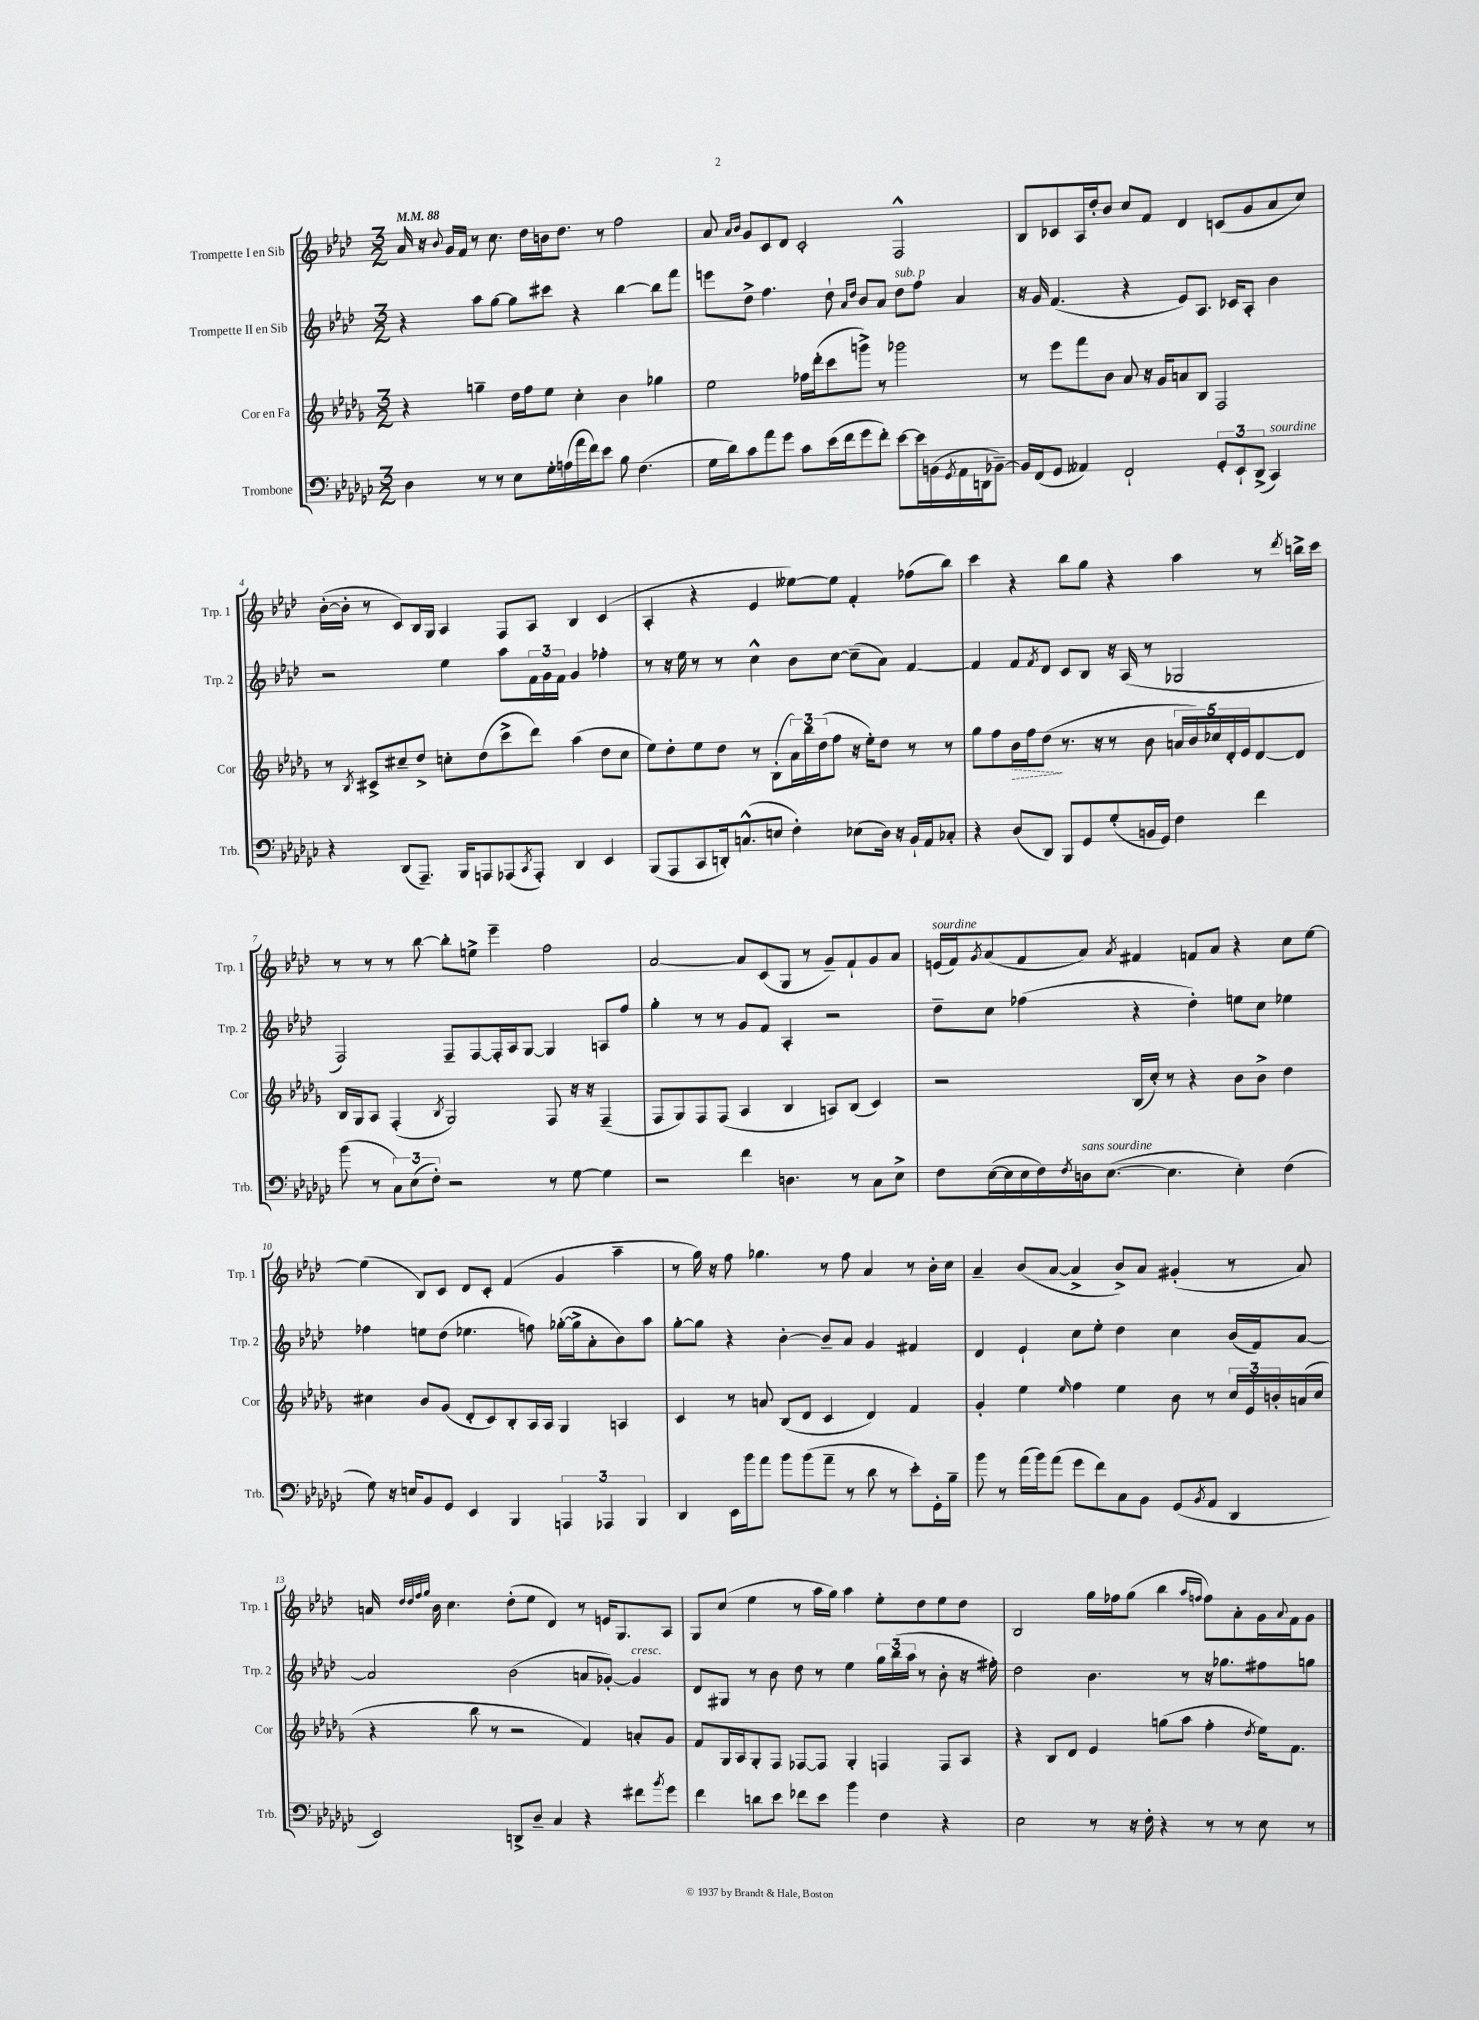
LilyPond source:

<<
\new StaffGroup <<
\new Staff = "s0" \with { instrumentName = "Trompette I en Sib" shortInstrumentName = "Trp. 1" } {
    \clef treble \key aes \major \numericTimeSignature \time 3/2 \tempo 4 = 88
    aes'16 r16 \appoggiatura { bes'8 } g'16 f'16 r8 c''8. des''16 b'16 des''8. r8 f''2 |
    aes'8 \grace { aes'16 bes'16 } g'8 c'8 des'8 c'2-. f2-^ |
    bes8 ces'8 aes16 des''16-. bes'8 c''8 f'8 des'4 c'8( g'8 aes'8 c''8) |
    bes'16~-.( bes'16-. r8 c'8) bes16 g16 aes4 f8 aes8 bes4 c'4( |
    aes4-. r4 ees'4 eeses''8~) eeses''8 f'4-. fes''8( bes''8) |
    c'''4 r4 bes''8 g''8 r4 aes''4 r8 \acciaccatura { des'''8 } b''16-> c'''16 |
    r8 r8 r8 bes''8~ bes''8-. e''8-> ees'''4-- f''2 |
    aes'2~ aes'8 c'8( g8 r8 g'8--) f'8-! g'8 aes'8 |
    e'16^\markup { \italic "sourdine" }( f'16) \acciaccatura { g'8 } aes'8( f'8 aes'8) \acciaccatura { aes'8 } fis'4 f'8 aes'8 r4 c''8 ees''8~ |
    ees''4( bes8) c'8 des'8 c'8-. f'4( g'4 aes''4-- |
    r8 g''16) r16 f''8 ges''4. r8 f''8 aes'4 r8 bes'16-. c''16 |
    aes'4-- bes'8( aes'8~ aes'4-> bes'8->) aes'8 gis'4-.( r8 aes'8) |
    a'16 \grace { des''32 des''32 f''32 g''32 } bes'16 c''4. des''8-.( ees''8 des'4) r8 e'16 g8. aes8 |
    g8 c''8( ees''4 r8 aes''16 g''16) aes''4 ees''8-. des''8 ees''8 des''8 |
    bes2 g''16 fes''16 g''8( bes''4 \grace { aes''16 f''16 } f''8) aes'8-. g'16 \appoggiatura { aes'8 } f'16 g'8 \bar "|." |
}
\new Staff = "s1" \with { instrumentName = "Trompette II en Sib" shortInstrumentName = "Trp. 2" } {
    \clef treble \key aes \major \numericTimeSignature \time 3/2
    r4 aes''8 g''8~ g''8 cis'''8 r4 bes''4~ bes''8 f'''8 |
    e'''8 des''8-> f''4. des''8-! \grace { aes'16 des''16 } bes'8 aes'8 des''8^\markup { \italic "sub. p" } f''8 aes'4 |
    r16 g'16 f'4.( r4 ees'8) aes8. ces'16 aes8-. bes'4 |
    r2 ees''4 aes''8 \tuplet 3/2 { f'16 g'16 f'16 } g'4 fes''4-. |
    r8 r16 ees''16 r8 r8 c''4-^ bes'8 c''8~ c''8--( aes'8) f'4~ |
    f'4 f'8 \acciaccatura { f'8 } des'8 c'8 bes8 r16 aes16( r8 ges2 |
    f2) f8-- f8~ f16-. aes16 g8~ g4 a8 f''8 |
    g''4-. r8 r8 g'8 f'8 aes4-. r2 |
    des''8-- c''8 fes''4( r4 des''4-.) e''8 c''8 ees''4 |
    fes''4 e''8 des''8( ees''4. f''8) ges''16~-.( ges''16-> aes'8-. bes'8) aes''8 |
    g''8~-. g''8 r4 bes'4~-. bes'8-- aes'8 g'4 fis'4 |
    des'4 ees'4-! c''8 ees''8-. des''4 c''4 bes'16( f'16) aes'8~ |
    aes'2 bes'2( a'8 ges'8~-.) ges'4^\markup { \italic "cresc." } |
    des'8 gis8 r8 bes'8 des''8 r8 ees''4 \tuplet 3/2 { g''16 bes''16( aes''16 } r8 bes'8-. r16 fis''16-.) |
    des''2 bes'4. r8 r16 ges''8. fis''8 g''8 \bar "|." |
}
\new Staff = "s2" \with { instrumentName = "Cor en Fa" shortInstrumentName = "Cor" } {
    \clef treble \key des \major \numericTimeSignature \time 3/2
    r4 g''4-- des''16 f''16 ees''8 c''4-. bes'4 ges''4 |
    ees''2 fes''16 des'''16-.( c'''8 g'''8->) r8 ges'''2 |
    r8 ees'''8 f'''8 bes'8 aes'8 r16 ges'16 a'8 bes8 f2 |
    r8 \acciaccatura { bes8 } cis'8-> cis''8-- des''8-> c''8-. des''8( c'''8-> des'''8) aes''4( des''8 c''8 |
    ees''8) des''8-. ees''8 des''8 r8 bes8-.( \tuplet 3/2 { aes'16) bes''16 des''16( } f''8 r16 ees''16-.) des''8 r8 r8 |
    ges''8 f''8 \once \override Hairpin.style = #'dashed-line bes'16\> f''16 des''8\!( r8. r16 r8 bes'8 \tuplet 5/4 { a'16 bes'16) ces''16 des'16-. ees'16 } des'8~ des'8 |
    bes16 ges16 aes8 f4-.( \acciaccatura { bes8 } ges2) f8 r16 r16 f4--( |
    f8 ges8) f8 f8( aes4 bes4 a8) bes8( c'4) |
    r2 bes16( c''16-.) r8 r4 bes'8 bes'8-> des''4 |
    cis''4 bes'8 ges'8( des'8-. c'8) bes8-. aes16 aes16 ges4 a4 |
    c'4 r8 a'8 bes8( des'8 c'4 des'4) f'4 |
    ges'4-. ees''4 \grace { ees''16 } f''4 ees''4 bes'8 r8 \tuplet 3/2 { c''16 ees'16 b'16-. } a'16( c''16 |
    r4 bes''8 r8 r2 f'4) a'8-. ges'8 |
    f'8 ges16 aes16 ges8-. f8 fes8~ fes8 ges4-. f4 f8 aes8 |
    r4 bes8 des'8 ees'4 g''8( aes''8 f''4-. \acciaccatura { des''8 } ees''16) f'8. \bar "|." |
}
\new Staff = "s3" \with { instrumentName = "Trombone" shortInstrumentName = "Trb." } {
    \clef bass \key ges \major \numericTimeSignature \time 3/2
    des4 r8 r8 ees8 ges16-. a16( aes'16 f'16) ees'8 bes8 f4.( |
    ges16 des'16) ces'8 aes'8 ges'8 ces'8 ees'16( f'16 ges'8 f'8-.) ees'8~ ees'16 b,16( \acciaccatura { ges,8 } aes,16 d,16 bes,8~--) |
    bes,16 f,16( ges,8 aeses,4) f,2-! \tuplet 3/2 { ges,8-. ees,8-! des,8->( } ces,4^\markup { \italic "sourdine" }) |
    r4 des,8( aes,,8.--) bes,,16 a,,8 aes,,8( \acciaccatura { ces,8 } aes,,8-.) des,4 ees,4 |
    bes,,8( aes,,8 ces,8 d,16-.) c8.-^( e8 f4-.) ees8( des16) r16 bes,16-! aes,16 ces8-. |
    r4 des8( des,8) bes,,8 ges,8 ges8-.( b,16 ges,16) f4 f'4 |
    bes'8( r8 \tuplet 3/2 { ces8) ees8( f8-.) } r2 r8 ges8~ ges4 |
    r2 f'4 d4. r8 ces8 ees8-> |
    f8 ees16~( ees16 ees16 f16) \acciaccatura { f8 } d16^\markup { \italic "sans sourdine" } ees8.~( ees4. ees4-.) f4( |
    ges8) r16 e16 bes,8 ges,8 ees,4 bes,,4 \tuplet 3/2 { a,,4 aes,,4 bes,,4 } |
    des,4 ees,16 bes'16 aes'8 bes'8 bes'8( aes'8-- r8 des'8 r8 ees'8-.) ges,16-. bes16-- |
    bes'8 r8 aes'16( bes'16) aes'8( ges'8 f'8) ces8 bes,8 ges,8( \acciaccatura { bes,8 } aes,8 des,4 |
    ees,2) d,8-> des8-- ces4 r4 fis'8 \acciaccatura { bes'8 } ges'8 |
    f'4 d'8 ees'8 fes'8 ees'8 bes'4 f4 r4 |
    ees2 r8 r16 f16-. r4 r8 r8 ees8 r8 \bar "|." |
}
>>
>>
